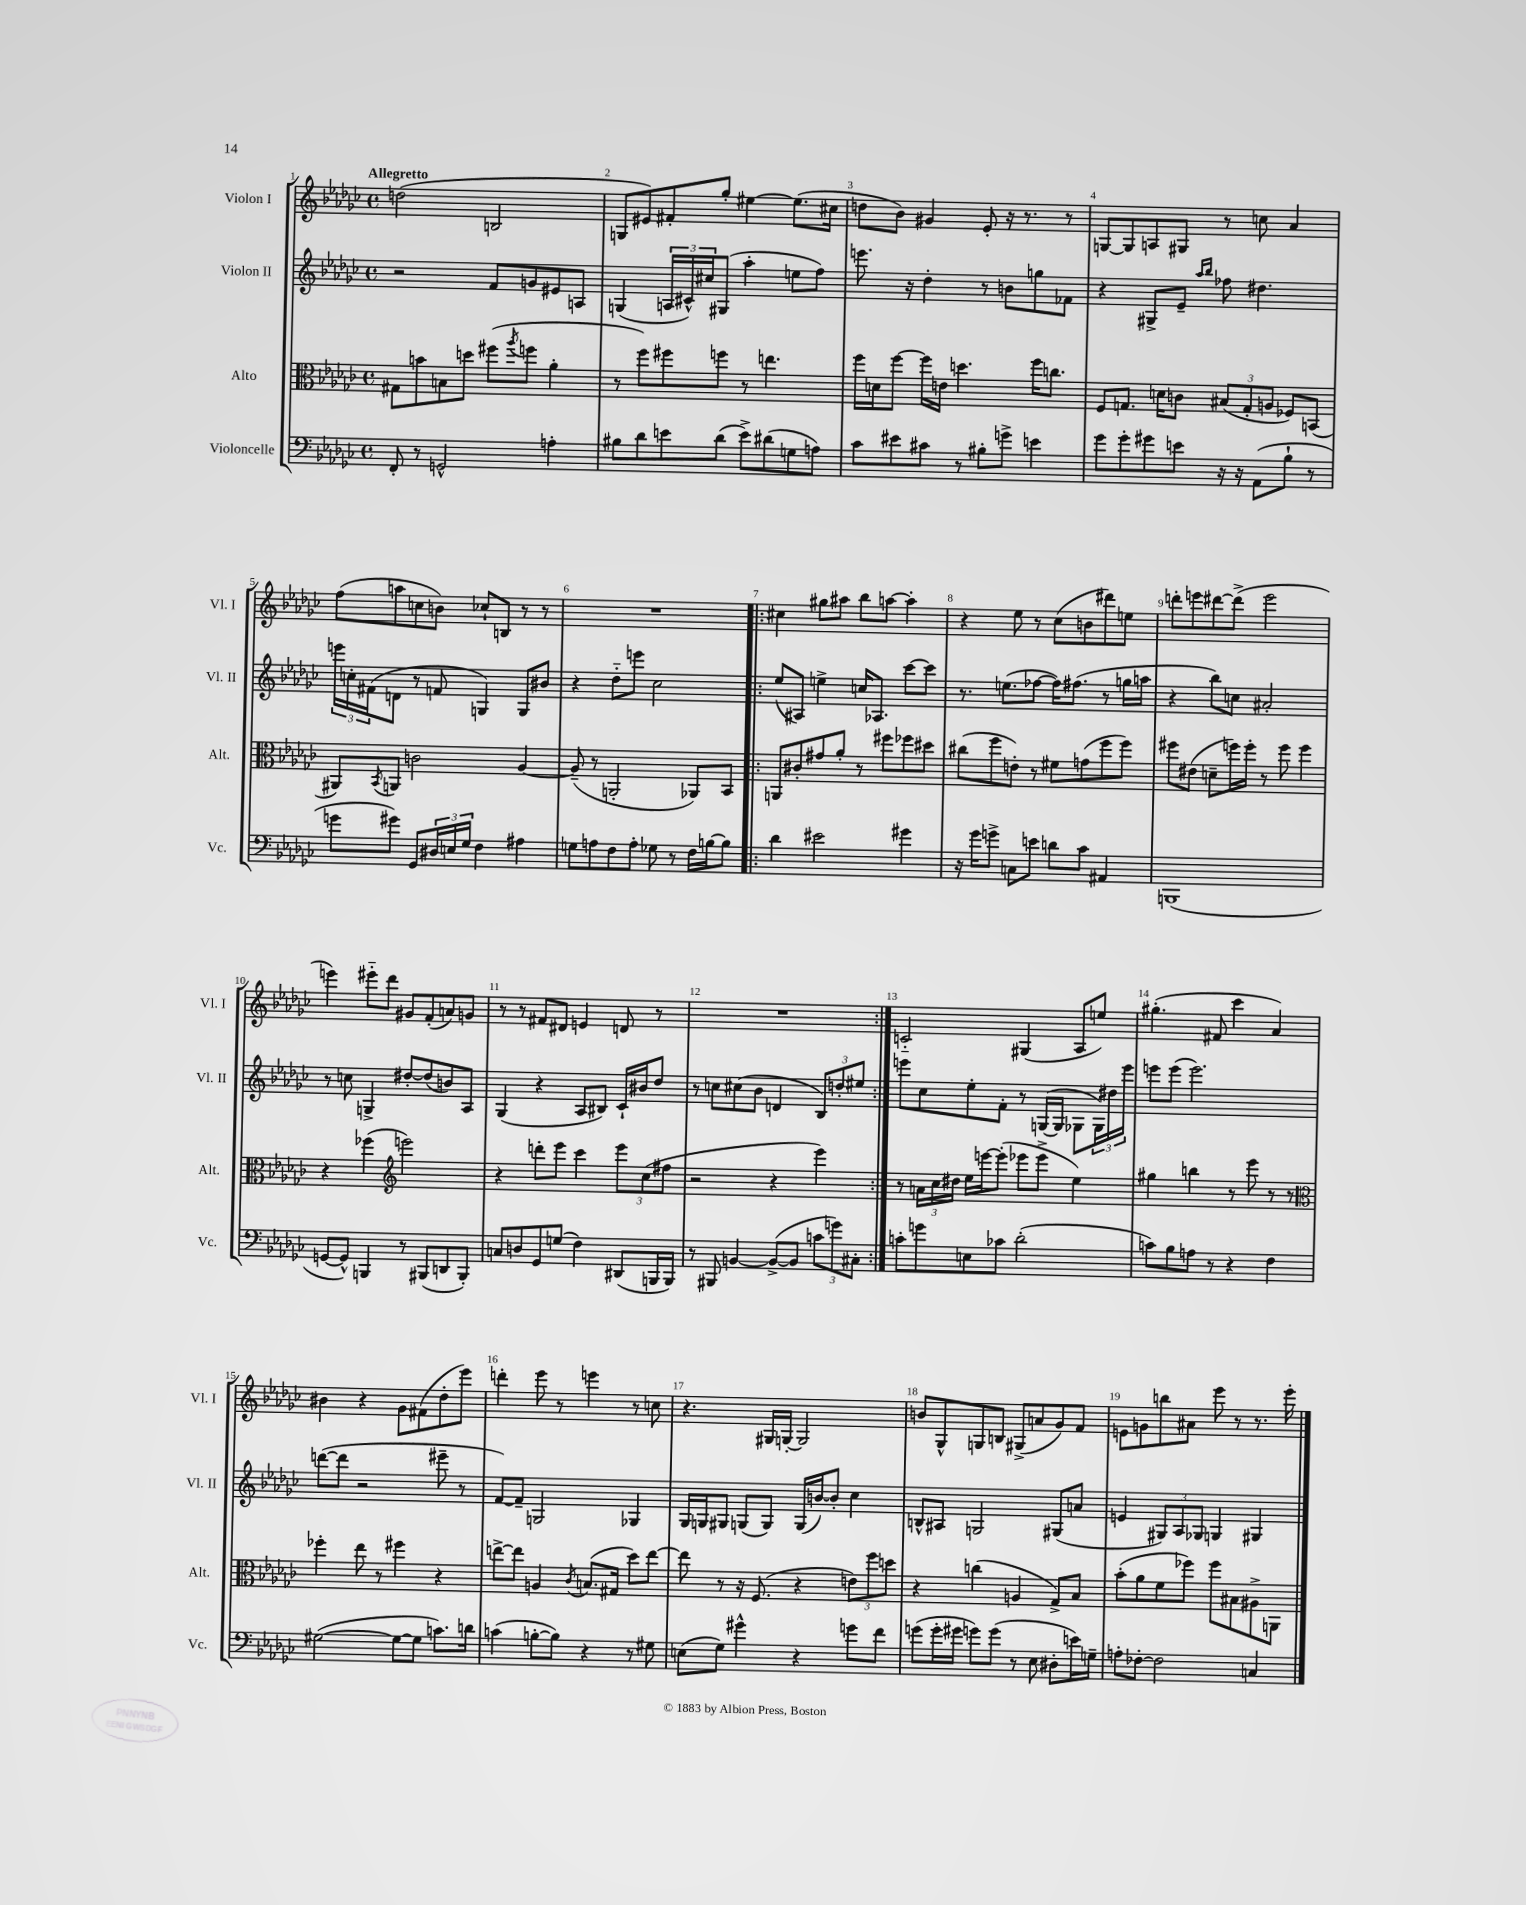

**kern	**kern	**kern	**kern
*staff4	*staff3	*staff2	*staff1
*clefF4	*clefC3	*clefG2	*clefG2
*k[b-e-a-d-g-c-]	*k[b-e-a-d-g-c-]	*k[b-e-a-d-g-c-]	*k[b-e-a-d-g-c-]
*M4/4	*M4/4	*M4/4	*M4/4
*met(c)	*met(c)	*met(c)	*met(c)
8FF'/	8G#\L	2r	(2dd\
8r	8b\	.	.
2GG^^/	8B\	.	.
.	8dd\J	.	.
.	(8ff#\L	8f/L	2B/
.	8qaa-/	.	.
.	8ff\J	8g/	.
4A'\	4a-'\	8e#/	.
.	.	8A/J	.
=	=	=	=
8B#\L	8r	(4G/	8G/L
8d-\	8ff\L)	.	8e#/)
8e\	8ff#\	24A/LL	8f#'/
.	.	24c#^^/)	.
.	.	24cc#/J	.
(8d-\J	8ff\J	(8G#/J	8gg-'/J
8e^\L)	8r	4aa-'\	[4ee#\
(8d#\	4.ee\	.	.
8G\	.	8ee\L	(8.ee#\]L
8A\J)	.	8ff\J)	.
.	.	.	16cc#\Jk
=	=	=	=
8c-\L	16ff\LL	8.eee\	8dd\L
.	16d\J	.	.
8e#\	[8ff\J	.	8b-\J)
.	.	16r	.
8c#\J	16ff\]LL	4dd-'\	4g#/
.	16e\JJ	.	.
8r	4.dd\	.	.
8B#'\L	.	8r	8e-'/
8g^\J	.	8b\L	16r
.	.	.	8.r
4e\	16ff\LK	8gg\	.
.	8.cc\J	.	.
.	.	8f-\J	8r
=	=	=	=
8g-\L	8F/L	4r	[8G/L
8g-'\	8.G/J	.	8G/]
8g#\	.	8G#^/L	8A/
.	16d\LK	.	.
8e\J	8c\J	8e-~/J	8G#/J
.	.	16qqaa-/LL	.
.	.	16qqbb-/JJ	.
16r	(12B#/L	8ff-\	8r
16r	.	.	.
.	12G'/	.	.
(8AA-\L	.	4.dd#\	8cc\
.	12A/J	.	.
8B-`\J	8F-/L)	.	4a-/
8r	(8BB/J	.	.
=	=	=	=
8g\L	8AA#/L)	24eee\LL	(8ff\L
.	.	24cc'\	.
.	.	(24f#\J	.
.	8qBB-/	.	.
8g#\J)	8AA/J	8d\J	8aa\
8GG-/L	2c\	8r	8cc\
24D#/L	.	8f/	8b\J)
24E/	.	.	.
24G-/JJ	.	.	.
4F\	.	4G/)	8cc-`/L
.	.	.	8B/J
4A#\	[4A-/	8G/L	8r
.	.	8b#/J	8r
=	=	=	=
8G\L	(8A-~/]	4r	1r
8A\	8r	.	.
8F\	2AA'/	8dd-'~\L	.
8A'\J	.	8eee\J	.
8G-\	.	2cc-\	.
8r	.	.	.
16F\LL	8AA-/L)	.	.
[16B\J	.	.	.
8B\]J	8BB-/J	.	.
=!|:	=!|:	=!|:	=!|:
4d-\	8AA/L	(8ee-/L	4cc#\
.	8c#'/	8A#/J)	.
2e#\	8g#/	4ee^\	8gg#\L
.	8a-'/J	.	8aa#\J
.	8r	16cc/LK	8bb-\L
.	.	8.A-/J	.
.	8ff#\L	.	[8aa\J
4g#\	8ff-\	[8ccc-\L	4aa'\]
.	8dd#\J	8ccc-\]J	.
=	=	=	=
16r	(8cc#\L	8.r	4r
16g-\LK	.	.	.
8g^\J	8ff\	.	.
.	.	(8.ee\L	.
8C\L	8e'\J)	.	8ee-\
8e\J	8r	[8ff-\J	8r
8d\L	8f#\L	16ff-\]LK)	(8cc-\L
.	.	(8.ff#\J	.
8c-\J	(8g\	.	8b\
4AA#/	8ff\	8r	8ddd#\)
.	8ff\J)	16gg\LL	8ee\J
.	.	16aa\JJ	.
=	=	=	=
(1BBB	8ff#\L	4r	8ddd'\L
.	(8e#\J	.	8eee\
.	8d~\L	8bb-\L)	[8ddd#\
.	16ff\L)	8cc\J	(8ddd#^\]J
.	16ff'\JJ	.	.
.	8r	2a#'/	2eee\
.	8ff\	.	.
.	4ff\	.	.
=	=	=	=
[8GG/L	4r	8r	4eee\)
8GG^^/]J)	.	8cc\	.
4BBB/	(4ff-\	4G^/	8eee#'~\L
.	.	.	8ddd-\J
*	*clefG2	*	*
8r	2eee\)	[8dd#'/L	8g#/L
(8BBB#/L	.	(8dd#/]	(8f'/
8DD/	.	8b/)	8a/)
8BBB#'/J)	.	8A-/J	8g/J
=	=	=	=
8C/L	4r	(4G-/	8r
8D/	.	.	8r
8GG-/	8ddd'\L	4r	8f#/L
(8G/J	8eee-\J	.	8d#/J
4F\)	4ccc-\	8A-/L	4e/
.	.	8B#/J)	.
(8DD#/L	12eee-\L	16c-`/LL	8d/
.	.	16b#/J	.
.	(12cc-\	.	.
16BBB/L	.	8dd-/J	8r
.	12ff#\J	.	.
16BBB/JJ)	.	.	.
=	=	=	=
8r	2r	8r	1r
8BBB#/	.	8cc\L	.
[4BB/	.	(8cc#\	.
.	.	8b-\J	.
(8BB^/_L	4r	4d/	.
8BB/]J	.	.	.
12c\L	4eee-\)	12B-/L)	.
12g\)	.	12dd'/	.
12C#'\J	.	12ee#/J	.
=:|!	=:|!	=:|!	=:|!
8c'\L	8r	8eee\L	2c'~/
8g\	24a\LL	8cc-\	.
.	24cc-\	.	.
.	24dd#\JJ	.	.
8E\	16ee-\LL	8ee-'\	.
.	[16eee\J	.	.
8c-\J	(8eee'\]J	8f'\J	.
(2d-'\	8eee-\L	8r	(4G#/
.	8eee-^\J	([16G/LL	.
.	.	16G/]JJ	.
.	4ee-\)	8G-\L	8A-/L
.	.	24G-\L)	8ee/J)
.	.	24dd#\	.
.	.	24eee\JJ	.
=	=	=	=
8c\L)	4gg#\	8eee\L	(4.gg#'\
8B-\	.	(8eee\J	.
8A\J	4bb\	2.eee\)	.
8r	.	.	8f#/
4r	8r	.	4ccc-\
.	8eee-\	.	.
4F\	8r	.	4a-/)
.	8r	.	.
=	=	=	=
*	*clefC3	*	*
([2G#\	4ff-'\	([8ddd\L	4b#\
.	.	8ddd\]J	.
.	8ee-\	2r	4r
.	8r	.	.
8G#\_L	4ff#\	.	8g-\L
8G#\]J	.	.	(8f#\
8.c\L)	4r	8eee#~\	8dd-'\
.	.	8r	8eee-\J)
16d\Jk	.	.	.
=	=	=	=
(4c\	[8ee^\L	[8f/L)	4ddd'\
.	8ee\]J	8f~/]J	.
[8B'\L	4A/	2G/	8eee-\
8B\]J)	.	.	8r
.	8qc-/	.	.
4r	(8.B/L	.	4eee\
.	16G#/Jk	.	.
8r	8dd-\L)	4G-/	8r
8G#\	[8ee\J	.	8cc\
=	=	=	=
(8E\L	8ee\]	16G-/LL	4.r
.	.	16G/J	.
8G-\J)	8r	8G#/J	.
4g#^^\	16r	(8G/L	.
.	(8.F/	.	.
.	.	8G/J)	16G#/LL
.	.	.	[16G'/JJ
4r	4r	(16G/LL	2G/]
.	.	[16b/J)	.
.	.	8b'/]J	.
8g\L	12e\L)	4cc-\	.
.	12ff\	.	.
8f\J	.	.	.
.	12dd\J	.	.
=	=	=	=
(8g\L	4r	8B^^/L	8b/L
16g'\L	.	8A#/J	8G-^^/
16g#\JJ	.	.	.
8g\L)	(4cc\	2G/	8G/
(8g\J	.	.	8B/J
8r	4A/	.	(8G#^/L
8E-\	.	.	8a/
8D#'\L	8G-^/L)	(8G#/L	8g-/)
16e\L)	8B-/J	8a/J	8f/J
16G~\JJ	.	.	.
=	=	=	=
8A'\L	(8b-'\L	4e/	8e\L
[8F-'\J	8a-\	.	8g\
2F-\]	8f\	12G#/L)	8bb\
.	.	12A-/	.
.	8ff-\J)	.	8a#\J
.	.	12G-/J	.
.	8ff-\L	4G/	8eee-\
.	8B#\	.	8r
4C/	8A#^\	4G#/	8.r
.	8AA\J	.	.
.	.	.	16eee-'\
==	==	==	==
*-	*-	*-	*-
